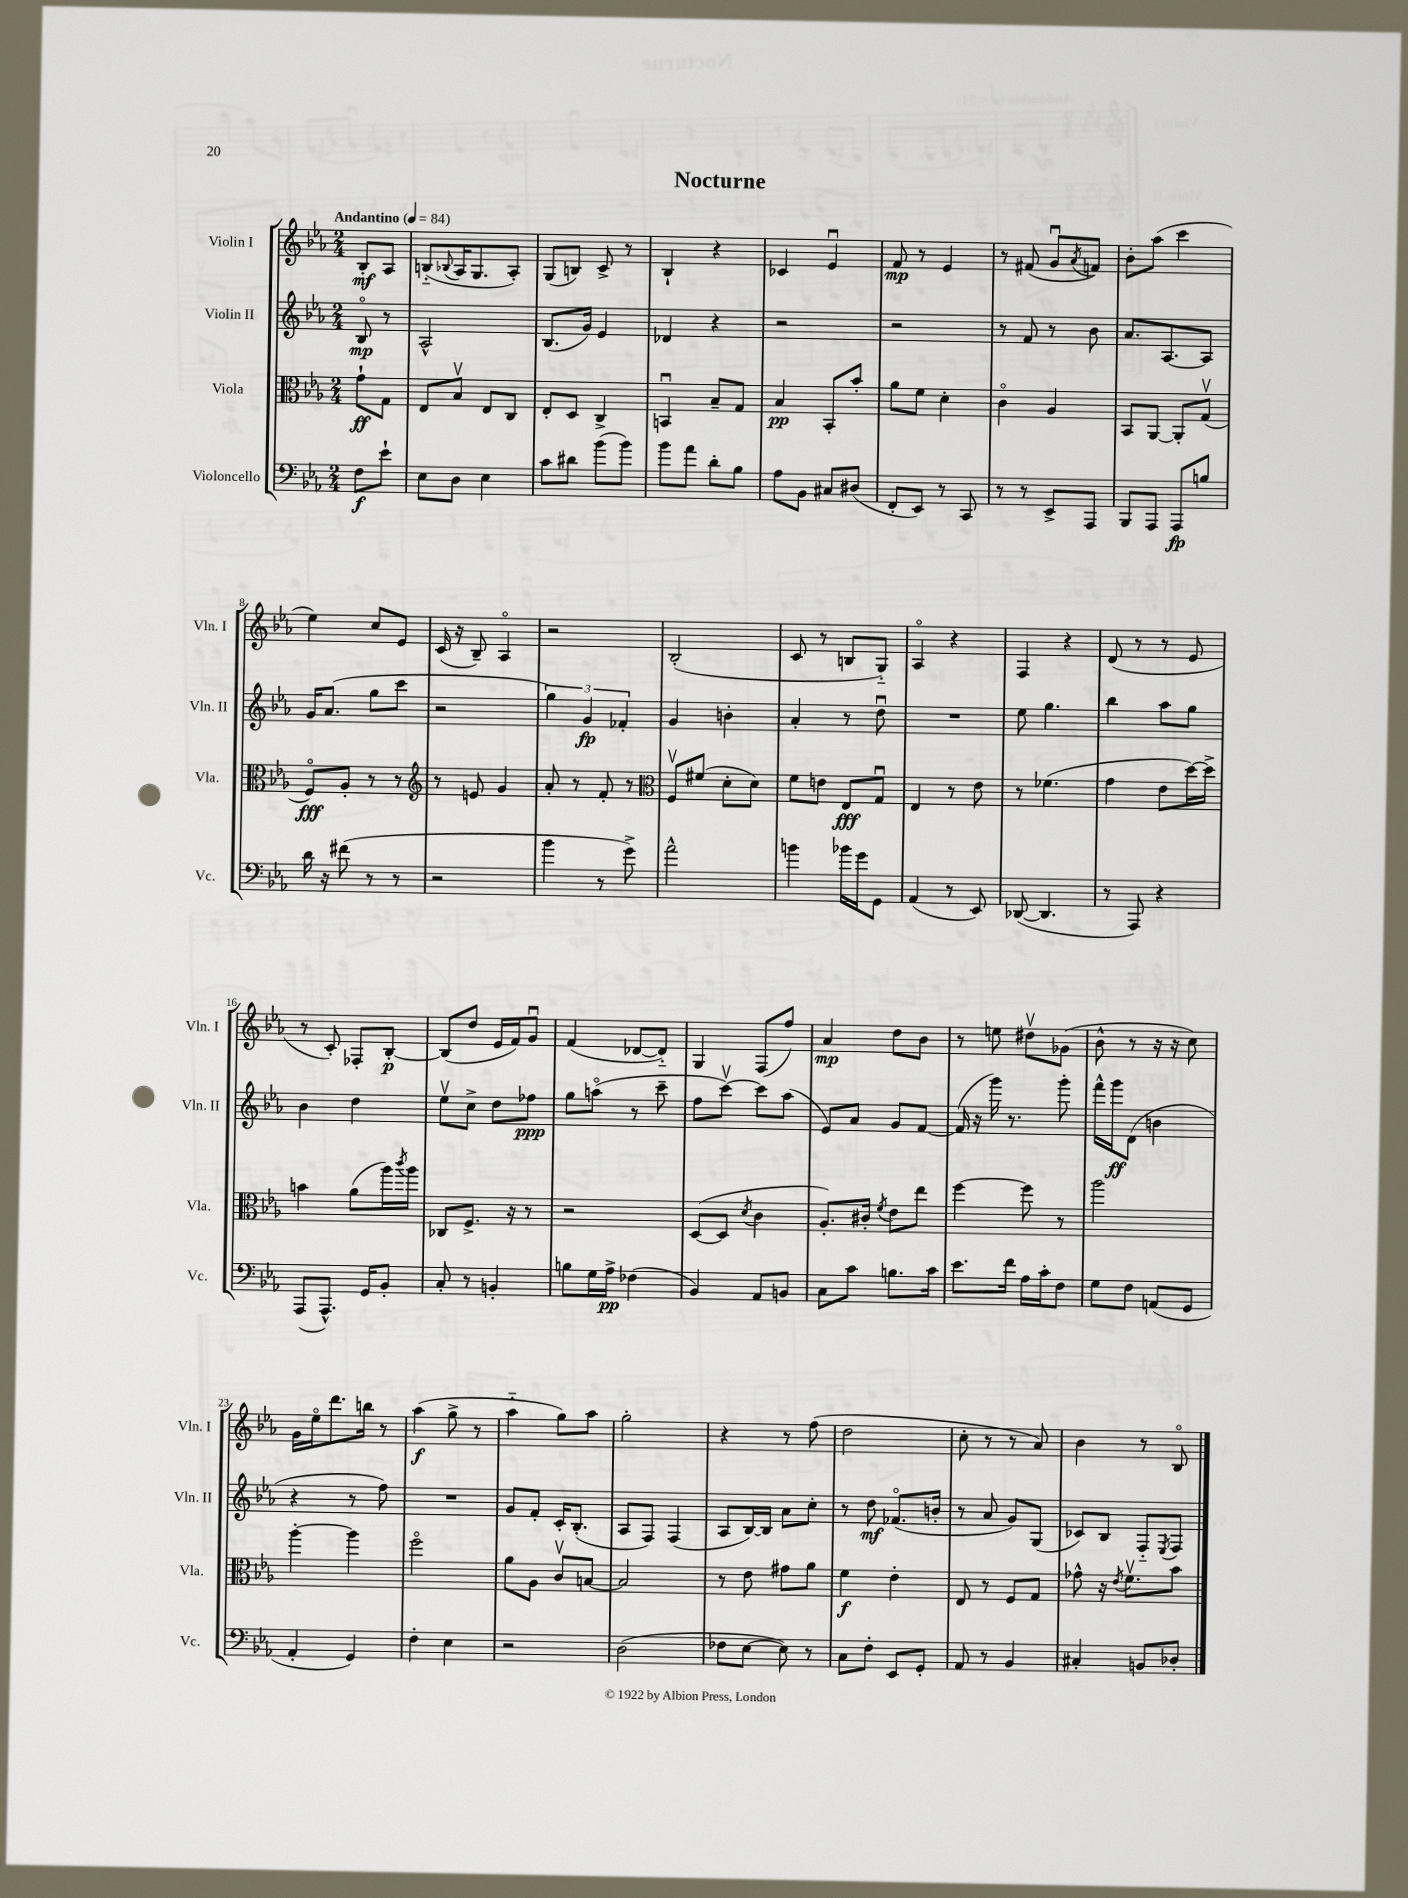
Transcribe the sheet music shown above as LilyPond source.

\header { title = "Nocturne" }
<<
\new StaffGroup <<
\new Staff = "s0" \with { instrumentName = "Violin I" shortInstrumentName = "Vln. I" } {
    \clef treble \key ees \major \numericTimeSignature \time 2/4 \partial 4 \tempo "Andantino" 4 = 84
    bes8-.\mf aes8 |
    b8-_( \appoggiatura { bes8 } aes16 g8. aes8-.) |
    g8( b8) c'8-> r8 |
    bes4-! r4 |
    ces'4 ees'4\downbow |
    f'8\mp r8 ees'4 |
    r8 fis'8( g'8\downbow \acciaccatura { aes'8 } f'8) |
    bes'8-. aes''8( c'''4 |
    ees''4) c''8 ees'8 |
    c'16( r16 bes8--) aes4\flageolet |
    r2 |
    bes2-.( |
    c'8 r8 b8 g8-_) |
    aes4\flageolet r4 |
    f4 r4 |
    d'8( r8 r8 ees'8 |
    r8 c'8-.) fes8-. bes8~-.\p |
    bes8( d''8 ees'16 f'16) g'8\downbow |
    f'4( des'8~ des'8-_) |
    g4 f8( f''8) |
    aes'4\mp d''8 bes'8 |
    r8 e''8 dis''8\upbow ges'8( |
    bes'8-^ r8 r16 r16 c''8) |
    g'16 ees''16\flageolet d'''8. b''16 r8 |
    aes''4\f( g''8-> r8 |
    aes''4-_ g''8) aes''8 |
    g''2-. |
    r4 r8 f''8( |
    d''2 |
    c''8-. r8 r8 aes'8) |
    bes'4 r8 bes8\flageolet \bar "|." |
}
\new Staff = "s1" \with { instrumentName = "Violin II" shortInstrumentName = "Vln. II" } {
    \clef treble \key ees \major \numericTimeSignature \time 2/4 \partial 4
    bes8\flageolet\mp r8 |
    aes2-^ |
    bes8.( g'16) ees'4 |
    des'4 r4 |
    r2 |
    r2 |
    r8 f'8 r8 bes'8 |
    aes'8. aes8.~ aes8 |
    g'16 aes'8.( g''8 c'''8 |
    r2 |
    \tuplet 3/2 { g''4) g'4\fp fes'4-. } |
    g'4 b'4-. |
    aes'4-. r8 d''8\downbow |
    R2 |
    ees''8 g''4. |
    bes''4 aes''8 g''8 |
    bes'4 d''4 |
    ees''8\upbow c''8-> d''8 fes''8\ppp |
    g''8 a''8\flageolet( r8 c'''8-- |
    f''8 c'''8~\upbow) c'''8 aes''8( |
    ees'8) aes'8 g'8 f'8~ |
    f'16( r16 g'''16) r8. g'''8-. |
    f'''16-^ g'''16\ff d'8( b'4 |
    r4 r8 f''8) |
    R2 |
    g'8 f'8-. c'16-. bes8.-.( |
    aes8 f8) f4( |
    aes8 bes16~) bes16 aes'8 c''8-. |
    r8 d''8\mf fes'8.\flageolet( b'16-. |
    r8 aes'8 g'8) g8( |
    ces'8) bes8 f8-_ \acciaccatura { ees8 } f8 \bar "|." |
}
\new Staff = "s2" \with { instrumentName = "Viola" shortInstrumentName = "Vla." } {
    \clef alto \key ees \major \numericTimeSignature \time 2/4 \partial 4
    g'8-!\ff g8 |
    ees8 bes8\upbow ees8 c8 |
    ees8-. d8 c4-> |
    b,4\downbow bes8-- g8 |
    bes4\pp bes,8-. bes'8-. |
    aes'8 f'8 d'4-. |
    c'4\flageolet aes4 |
    bes,8 aes,8~ aes,8-. g8\upbow( |
    f8\flageolet\fff) aes8-. r8 r8 |
    \clef treble r8 e'8 g'4 |
    aes'8-. r8 f'8-. r8 |
    \clef alto f8\upbow fis'8( d'8-. d'8) |
    f'8 e'8 ees8\fff g8\downbow |
    ees4 r8 ees'8 |
    r8 fes'4.( |
    g'4 ees'8 d''16~) d''16-> |
    b'4 aes'8( aes''16) \acciaccatura { c'''8 } aes''16 |
    ces8 f8.-> r16 r8 |
    r2 |
    d8~( d8 \acciaccatura { d'8 } c'4 |
    aes8.-.) cis'16-. \acciaccatura { f'8 } ees'8 ees''8 |
    f''4~ f''8 r8 |
    aes''2 |
    aes''4~-. aes''4 |
    f''2\flageolet |
    aes'8 aes8 c'8\upbow b8~ |
    b2 |
    r8 ees'8 gis'8 aes'8 |
    f'4\f ees'4-. |
    ees8 r8 f8 g8 |
    ges'8-^ r16 \acciaccatura { ees'8 } f'8.\upbow bes'8 \bar "|." |
}
\new Staff = "s3" \with { instrumentName = "Violoncello" shortInstrumentName = "Vc." } {
    \clef bass \key ees \major \numericTimeSignature \time 2/4 \partial 4
    f8\f ees'8-! |
    ees8 d8 ees4 |
    c'8 dis'8 bes'8( bes'8) |
    bes'8 aes'8 d'8-. bes8 |
    aes8 bes,8 cis8 dis8( |
    f,8-. ees,8) r8 c,8 |
    r8 r8 ees,8-> aes,,8 |
    bes,,8 aes,,8 aes,,8\fp b8 |
    d'16 r16 fis'8( r8 r8 |
    r2 |
    bes'4 r8 g'8->) |
    aes'2-^ |
    b'4 bes'16 g'16 g,8 |
    aes,4( r8 ees,8) |
    des,8~( des,4. |
    r8 aes,,8) r4 |
    aes,,8( aes,,8.-^) g,16 bes,8-. |
    c8-. r8 b,4-. |
    b8 g16 aes16->\pp fes4( |
    bes,4) aes,8 b,8 |
    c8 c'8 b8. c'16 |
    ees'8. f'16 aes16 c'16-. f8 |
    g8 f8 a,8( g,8 |
    aes,4-. g,4) |
    f4-. ees4 |
    r2 |
    d2( |
    fes8 ees8~ ees8) r8 |
    c8 f8-. ees,8 g,8-. |
    aes,8 r8 bes,4 |
    cis4-. b,8 des8-. \bar "|." |
}
>>
>>
